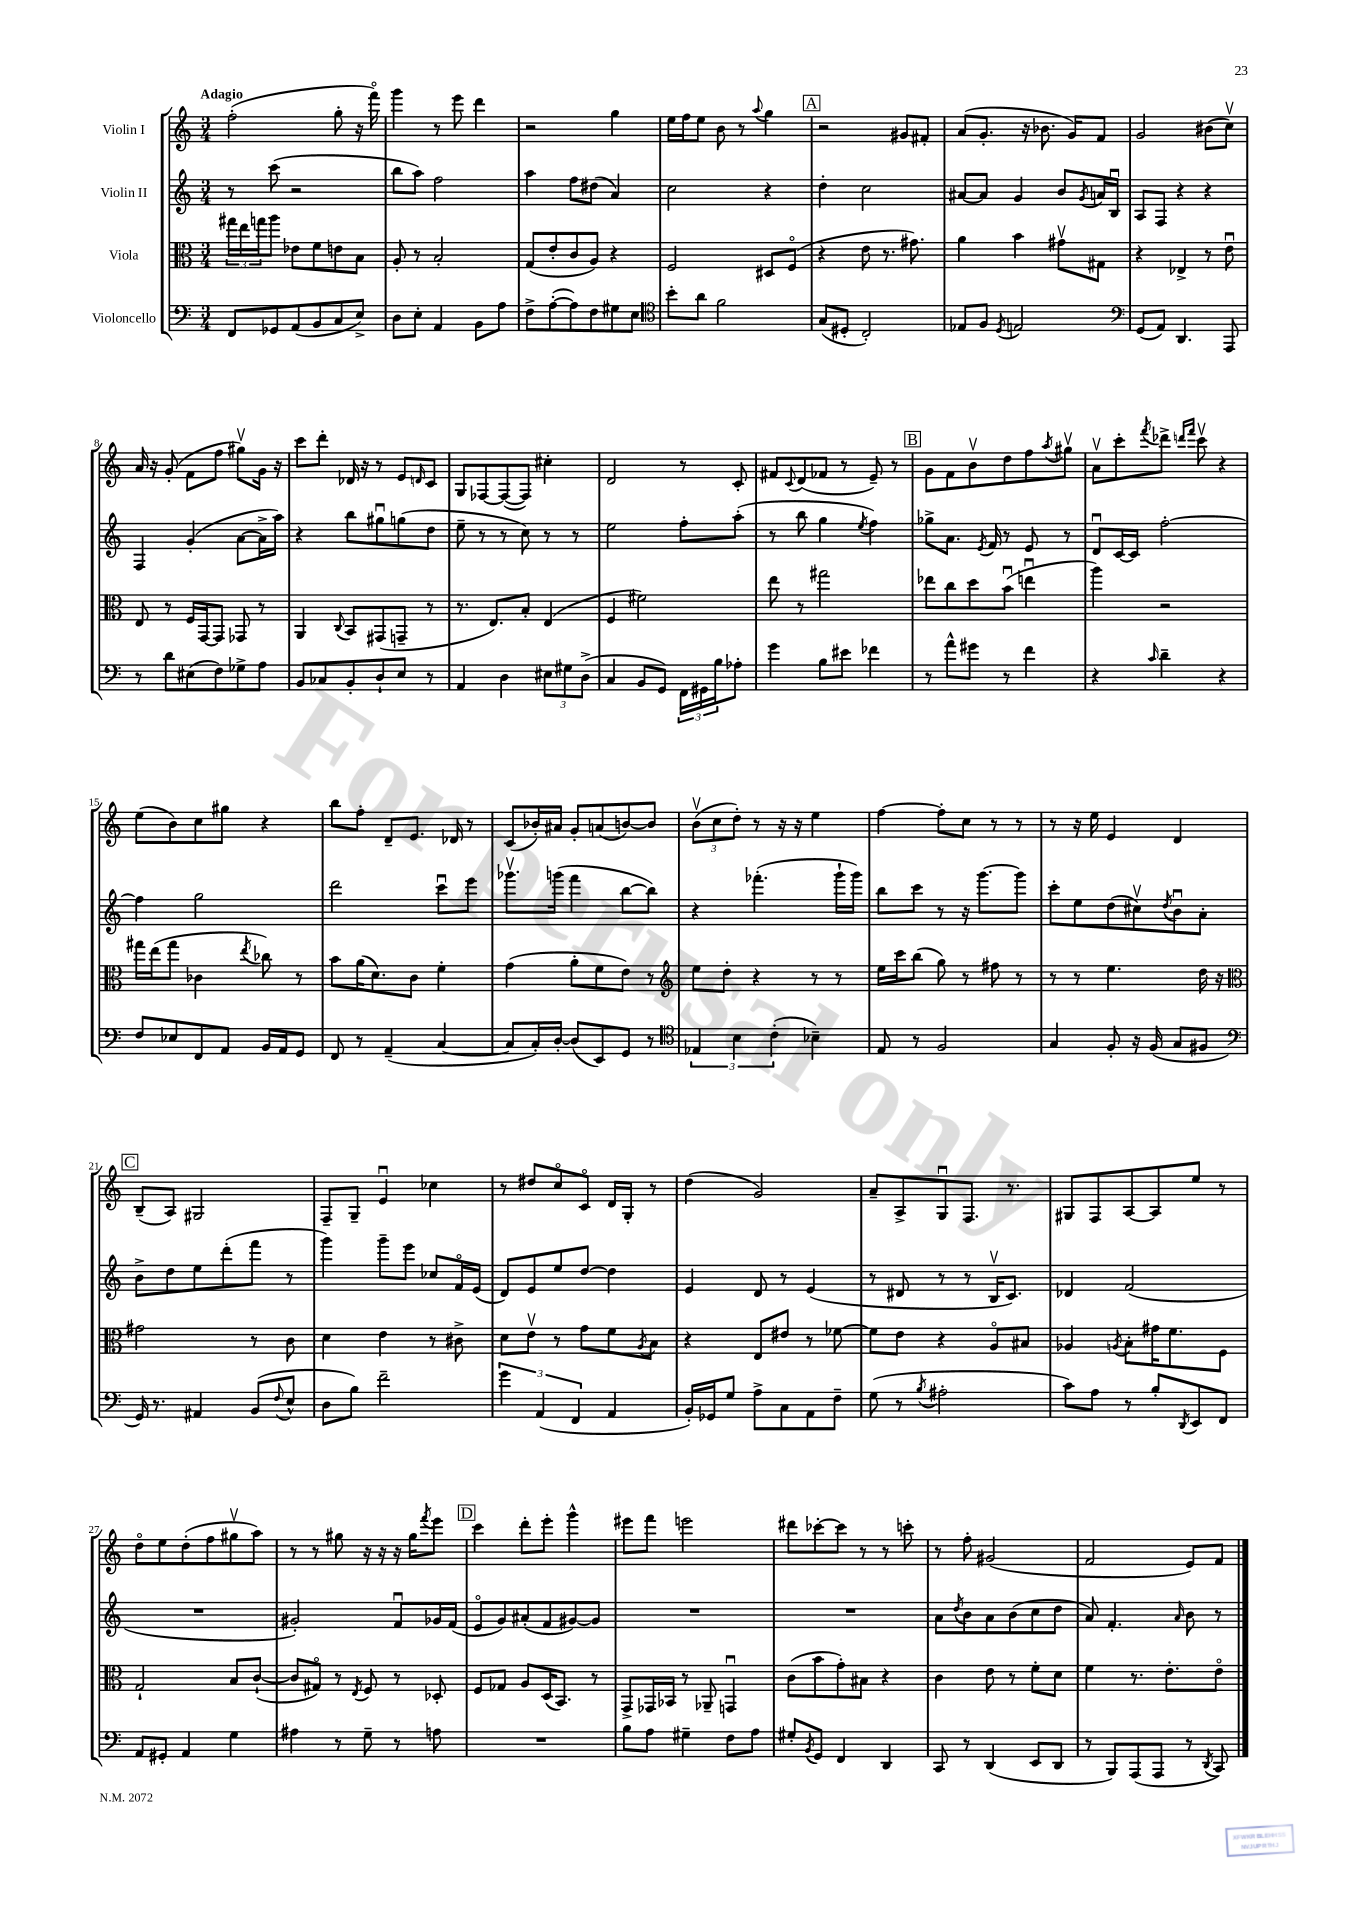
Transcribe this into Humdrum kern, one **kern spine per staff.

**kern	**kern	**kern	**kern
*staff4	*staff3	*staff2	*staff1
*clefF4	*clefC3	*clefG2	*clefG2
*k[]	*k[]	*k[]	*k[]
*M3/4	*M3/4	*M3/4	*M3/4
8FF	24gg#	8r	(2ff'
.	24ee	.	.
.	24gg	.	.
8GG-	8aa	(8ccc	.
(8AA	8e-	2r	.
8BB	8f	.	.
8C	8e	.	8gg'
8E^)	8B	.	16r
.	.	.	16fffo)
=	=	=	=
8D	8A'	8bb	4ggg
8E'	8r	8aa)	.
4AA	2B'	2ff	8r
.	.	.	8eee
8BB	.	.	4ddd
8A	.	.	.
=	=	=	=
8F^	(8G	4aa	2r
([8A'	8e'	.	.
8A])	8c	8ff	.
8F	8A)	(8dd#	.
8G#	4r	4a)	4gg
8E	.	.	.
=	=	=	=
*clefC4	*	*	*
8b'	2F	2cc	16ee
.	.	.	16ff
8a	.	.	8ee
2f	.	.	8b
.	.	.	8r
.	.	.	8qqaa
.	8D#	4r	4gg
.	(8Fo	.	.
=	=	=	=
(8G	4r	4dd'	2r
8D#'	.	.	.
2C')	8e	2cc	.
.	8.r	.	.
.	.	.	8g#
.	8.g#)	.	.
.	.	.	8f#'
=	=	=	=
8E-	4a	[8a#	(8a
8F	.	8a#]	8.g'
8qD	.	.	.
2E	4b	4g	.
.	.	.	16r
.	.	.	8.b-
.	8g#v	8b	.
.	.	.	16g)
.	.	8qg	.
.	8G#	16a	8f
.	.	16Bu	.
=	=	=	=
*clefF4	*	*	*
(8GG	4r	8A	2g
8AA)	.	8F	.
4.DD	4E-^	4r	.
.	8r	4r	(8b#
8AAA	8eu	.	8ccv)
=	=	=	=
8r	8E	4F	16a
.	.	.	16r
8d	8r	.	(8g'
(8E#	16F	(4g'	8f
.	[16GG	.	.
8F)	8GG]	.	8ff
8G-^	8GG-	[8a	8gg#v)
8A	8r	16a^]	16g
.	.	16aa)	16r
=	=	=	=
8BB	4AA	4r	8ccc
8C-	.	.	8ddd'
.	8qqC	.	.
8BB'	8BB	8bb	16d-
.	.	.	16r
8D`	(8GG#	8gg#u	8r
8E	8GG~	(8gg	8e
.	.	.	16qqd
8r	8r	8dd	8c
=	=	=	=
4AA	8.r	8ee~	8G
.	.	8r	[8F-
.	8.E)	.	.
4D	.	8r	(8F-_
.	8B'	8cc)	8F-])
12E#	(4E	8r	4cc#'
12G#	.	.	.
.	.	8r	.
(12D^	.	.	.
=	=	=	=
4C	4F	2ee	2d
8BB	2f#)	.	.
8GG)	.	.	.
24FF	.	8ff'	8r
24GG#	.	.	.
24B	.	.	.
8A-'	.	(8aa'	8c'
=	=	=	=
4g	8ee	8r	8f#
.	.	.	8qqc
.	8r	8bb	(8d
8B	2gg#	4gg	8f-
8e#	.	.	8r
.	.	8qee	.
4f-	.	4ff)	8e~)
.	.	.	8r
=	=	=	=
8r	8ee-	8gg-^	8g
8a^^	8cc	8.a	8f
8g#	8dd	.	8bv
.	.	8qe	.
.	.	16f	.
8r	(8bu	8r	8dd
4f	4eeu	8e	8ff
.	.	.	8qaa
.	.	8r	8gg#v
=	=	=	=
4r	4aa)	8du	8av
.	.	[16c	8ccc'
.	.	16c]	.
16qqc	.	.	8qfff
4d~	2r	[2ff'	8ddd-^
.	.	.	16qqddd
.	.	.	16qqfff
.	.	.	8cccv
4r	.	.	4r
=	=	=	=
8F	16gg#	4ff]	(8ee
.	(16ee	.	.
8E-	8gg#	.	8b)
8FF	4c-	2gg	8cc
8AA	.	.	8gg#
.	8qee	.	.
16BB	8cc-)	.	4r
16AA	.	.	.
8GG	8r	.	.
=	=	=	=
8FF	8b	2ddd	8bb
8r	(16a	.	8ff'
.	8.d)	.	.
(4AA~	.	.	8d~
.	8c	.	8.e
[4C	4f'	8cccu	.
.	.	.	16d-
.	.	8eee	8r
=	=	=	=
8C]	(4g	8.ggg-v	(8c
16C')	.	.	16b-')
[16D'	.	(16ggg	16a#
(8D]	8a'	4fff	8g'
8EE)	8f	.	(8a
8GG	8e)	[8bb	[8b)
8r	8r	8bb])	8b]
=	=	=	=
*clefC4	*clefG2	*	*
6E-	8ee	4r	(12bv
.	.	.	12cc
.	8dd'	.	.
6B	.	.	12dd')
.	4r	(4.fff-'	8r
(6c'	.	.	.
.	.	.	16r
.	.	.	16r
4B-~)	8r	.	4ee
.	8r	16ggg`	.
.	.	16ggg)	.
=	=	=	=
8E	16ee	8bb	[4ff
.	16ccc	.	.
8r	(8bb	8ccc	.
2F	8gg)	8r	8ff']
.	8r	16r	8cc
.	.	[8.ggg	.
.	8ff#	.	8r
.	8r	8ggg]	8r
=	=	=	=
4G	8r	8ccc'	8r
.	8r	8ee	16r
.	.	.	16ee
8F'	4.ee	(8dd	4e
16r	.	8cc#v)	.
(16F	.	.	.
.	.	8qdd	.
8G	.	8bu	4d
8F#	16dd	8a'	.
.	16r	.	.
=	=	=	=
*clefF4	*clefC3	*	*
16GG)	2g#	8b^	(8B~
8.r	.	.	.
.	.	8dd	8A)
4AA#	.	8ee	2G#
.	.	(8ddd'	.
(8BB	8r	8fff	.
8qqF	.	.	.
8E^^	8c	8r	.
=	=	=	=
8D	4d	4ggg)	8F~
8B)	.	.	8G~
2f~	4e	8ggg~	4eu
.	.	8eee	.
.	8r	8cc-	4cc-
.	8c#^	16fo	.
.	.	(16e	.
=	=	=	=
6g	8d	8d)	8r
.	8ev	8e	8dd#
(6AA	.	.	.
.	8r	8ee	8cco
6FF	.	.	.
.	8g	[8dd	8co
4AA	8f	4dd]	16d
.	.	.	16G'
.	8qA	.	.
.	8B	.	8r
=	=	=	=
16BB')	4r	4e	(4dd
16GG-	.	.	.
8G	.	.	.
8A^	8E	8d	2g)
8C	8e#	8r	.
8AA	8r	(4e	.
8F~	[8f-	.	.
=	=	=	=
(8G	8f-]	8r	8a~
8r	8e	8d#	8A^
8qB	.	.	.
2A#'	4r	8r	8Gu
.	.	8r	8.F
.	8Ao	16Bv	.
.	.	8.c)	8.r
.	8B#	.	.
=	=	=	=
8c)	4A-	4d-	8G#
8A	.	.	8F
.	8qA	.	.
8r	8B'	(2f	[8A
8B'	16g#	.	8A]
.	8.f	.	.
8qDD	.	.	.
8EE	.	.	8ee
8FF	8F	.	8r
=	=	=	=
8AA	2G`	2.r	8ddo
8GG#'	.	.	8ee
4AA	.	.	(8dd'
.	.	.	8ff
4G	8B	.	8gg#v
.	([8c`	.	8aa)
=	=	=	=
4A#	8c]	2g#')	8r
.	8G#o)	.	8r
8r	8r	.	8gg#
.	8qE	.	.
8G~	8F	.	16r
.	.	.	16r
8r	8r	8fu	16r
.	.	.	16gg#
.	.	.	8qfff
8A	8D-'	16g-	8eee
.	.	(16f	.
=	=	=	=
2.r	8F	8eo	4ccc
.	8G-	8g)	.
.	8A	(8a#'	8ddd'
.	(16D	8f	8eee'
.	8.BB)	.	.
.	.	[8g#)	4ggg^^
.	8r	8g#]	.
=	=	=	=
8B	8GG^	2.r	8eee#
8A	16GG-	.	8fff
.	16BB-	.	.
4G#~	8r	.	2eee
.	8AA-~	.	.
8F	4GGu	.	.
8A	.	.	.
=	=	=	=
8G#'	(8c	2.r	8ddd#
8qBB	.	.	.
8GG	8b	.	[8ccc-'
4FF	8g')	.	8ccc-]
.	8B#	.	8r
4DD	4r	.	8r
.	.	.	8ccc'
=	=	=	=
8CC	4c	8a	8r
.	.	8qdd	.
8r	.	8b	8ff'
(4DD	8e	8a	(2g#
.	8r	(8b	.
8EE	8f'	8cc	.
8DD	8d	8dd	.
=	=	=	=
8r	4f	8a)	2f
8BBB)	.	4.f'	.
(8AAA	8.r	.	.
8AAA	.	.	.
.	8.e'	.	.
.	.	16qqa	.
8r	.	8b	8e)
8qDD	.	.	.
8CC)	8eo	8r	8f
==	==	==	==
*-	*-	*-	*-
